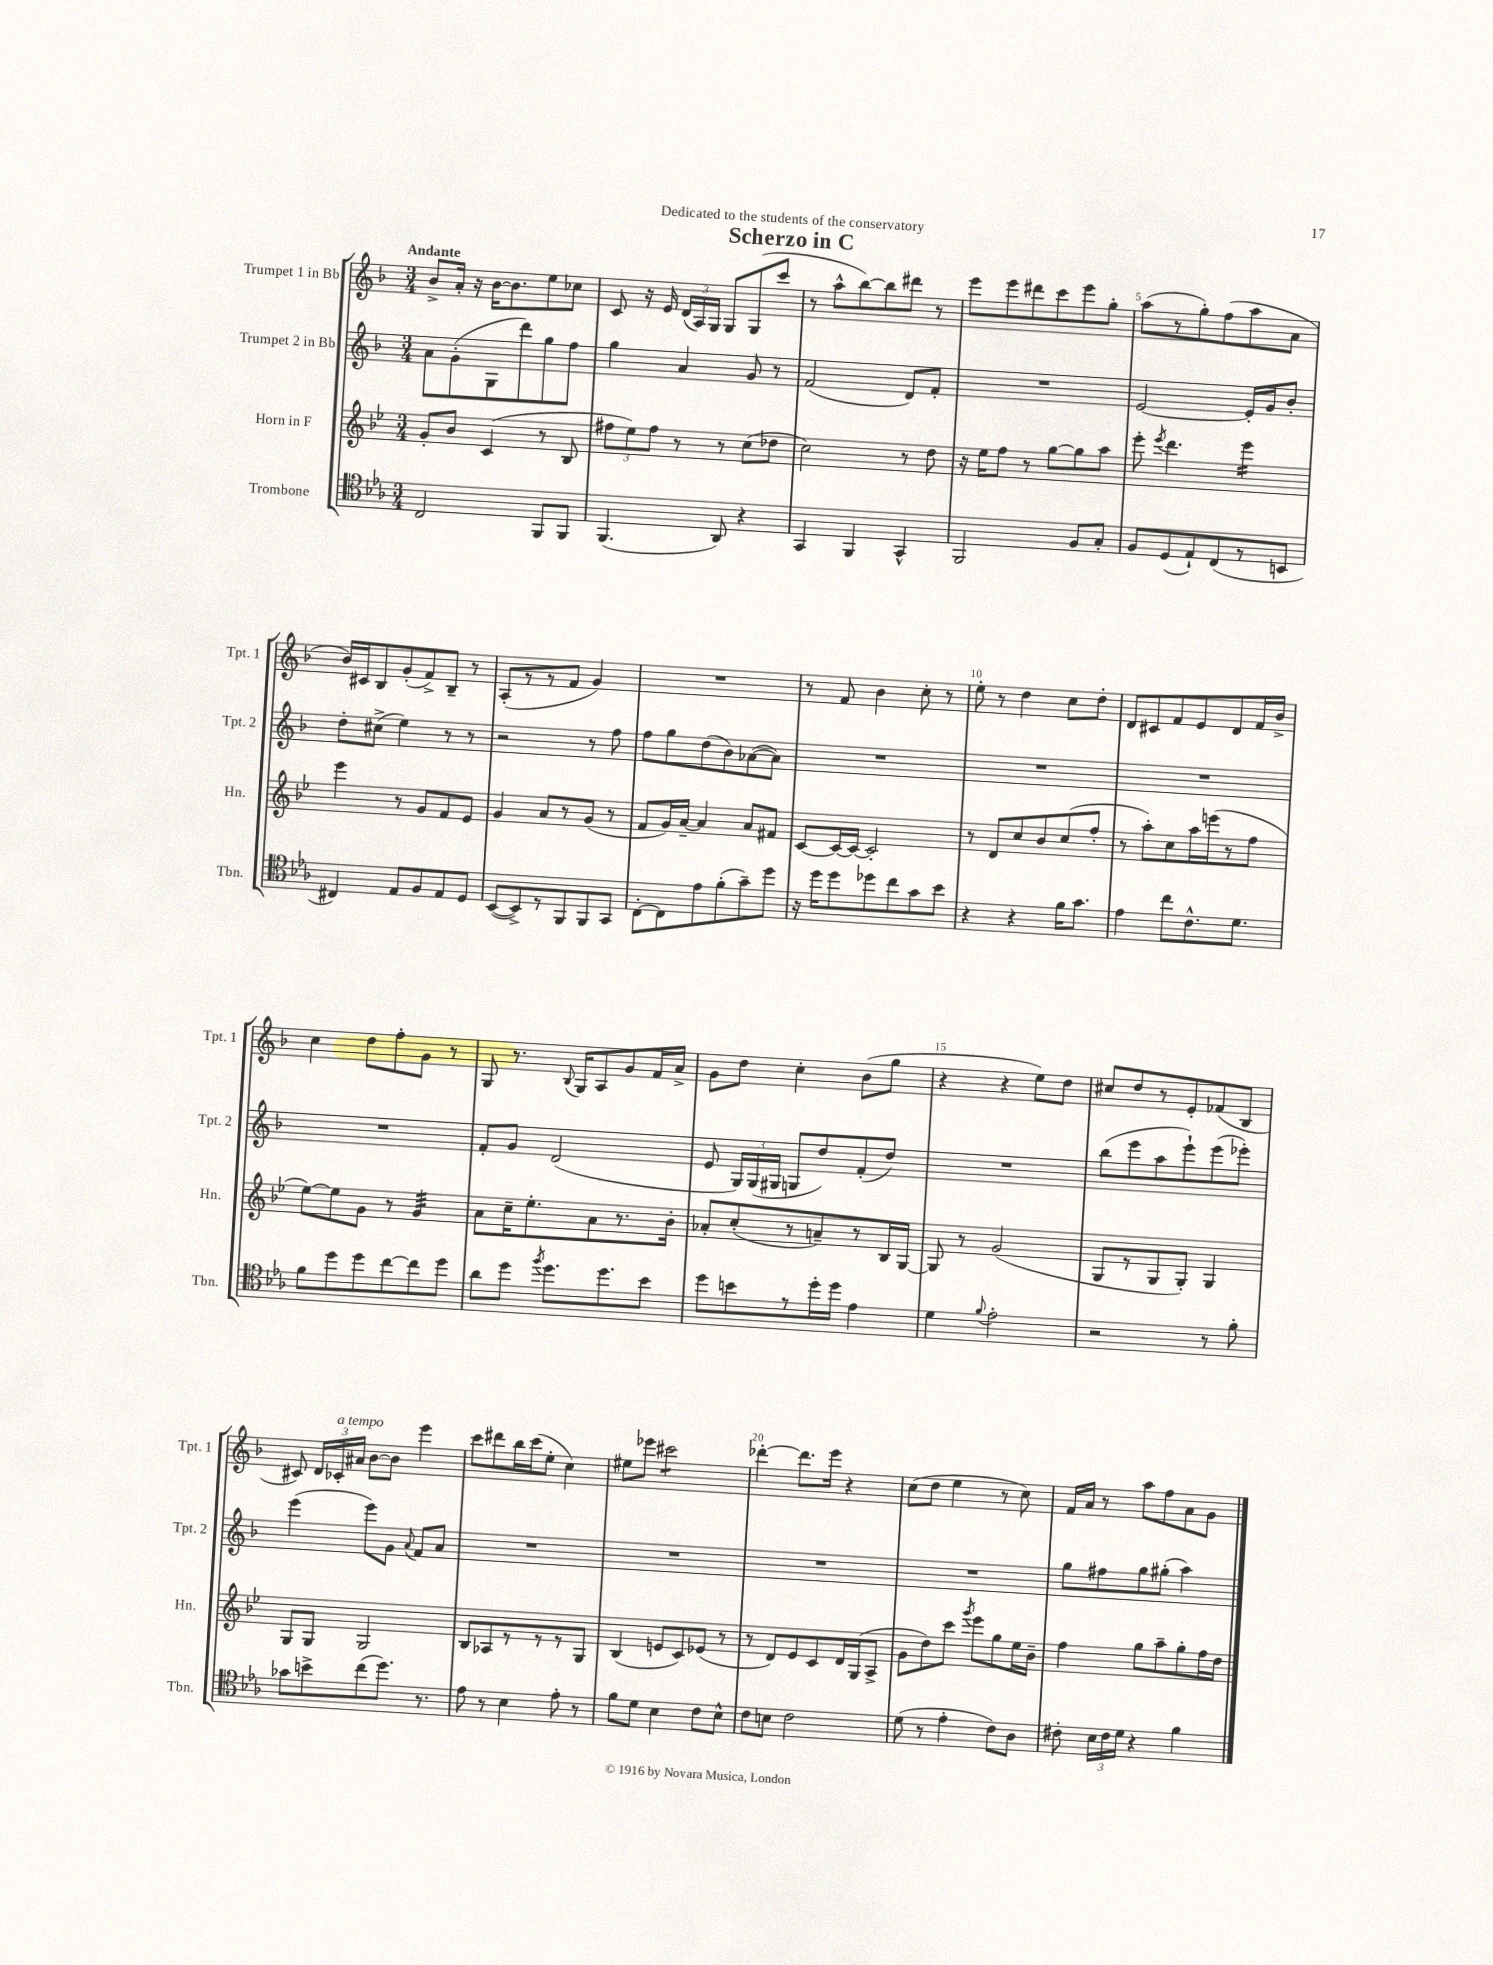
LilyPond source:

\header { title = "Scherzo in C" dedication = "Dedicated to the students of the conservatory" }
<<
\new StaffGroup <<
\new Staff = "s0" \with { instrumentName = "Trumpet 1 in Bb" shortInstrumentName = "Tpt. 1" } {
    \clef treble \key f \major \numericTimeSignature \time 3/4 \tempo "Andante"
    \autoBeamOff bes'8[-> a'16]-. r16 bes'16[~ bes'8. e''8 ces''8] |
    c'8 r16 e'16 \tuplet 3/2 { d'16[( a16) g16] } g8[ g8( c'''8] |
    r8 a''8[-^ bes''8~) bes''8 dis'''8] r8 |
    e'''8[ e'''8 dis'''8 c'''8 e'''8 g''8]-. |
    a''8[( r8 g''8-.) f''8( a''8 a'8] |
    bes'16[) cis'16 bes8 g'8-.( f'8->) bes8]-- r8 |
    a8[-.( r8 r8 f'8] g'4) |
    R2. |
    r8 f'8 bes'4 c''8-. r8 |
    e''8-. r8 d''4 c''8[ d''8]-. |
    d'8[ cis'8 f'8 e'8 d'8 f'16 bes'16]-> |
    c''4 d''8[ f''8-. g'8] r8 |
    g8 r8. \appoggiatura { bes8 } g16[ a8 g'8 f'16 a'16]-> |
    g'8[ d''8] c''4-. bes'8[( g''8] |
    r4 r4 e''8[) d''8] |
    cis''8[ d''8 r8 e'8-. fes'8( bes8] |
    cis'8) \tuplet 3/2 { d'16[ ces'16-.^\markup { \italic "a tempo" } ais'16] } bes'8[~ bes'8] e'''4 |
    c'''8[ dis'''8 bes''16 c'''16( e''8]-. c''4) |
    eis''8[ ees'''8] cis'''2:8 |
    des'''4~-. des'''8.[ e'''16] r4 |
    c''8[( d''8] e''4 r8 c''8) |
    f'16[ a'16] r8 a''8[ f''8 a'8 g'8] \bar "|." |
}
\new Staff = "s1" \with { instrumentName = "Trumpet 2 in Bb" shortInstrumentName = "Tpt. 2" } {
    \clef treble \key f \major \numericTimeSignature \time 3/4
    \autoBeamOff a'8[ g'8-.( g8 d'''8) g''8 f''8] |
    g''4 a'4 g'8 r8 |
    f'2( d'8[) f'8]-. |
    R2. |
    e'2~ e'16[-. g'16 bes'8]-. |
    d''8[-. cis''8]->( e''4) r8 r8 |
    r2 r8 f''8 |
    f''8[ g''8 d''8( bes'8) aes'8~( aes'8]) |
    R2. |
    R2. |
    R2. |
    R2. |
    f'8[-. g'8] d'2( |
    e'8 \tuplet 3/2 { g16[) g16( gis16] } g8[ d''8) f'8-.( d''8]) |
    R2. |
    bes''8[( e'''8 a''8 e'''8-!) e'''8( ees'''8]-.) |
    e'''4( e'''8[) g'8] \appoggiatura { a'8 } f'8[ a'8] |
    R2. |
    R2. |
    R2. |
    R2. |
    g''8[ fis''8 g''8 gis''8]-.( a''4) \bar "|." |
}
\new Staff = "s2" \with { instrumentName = "Horn in F" shortInstrumentName = "Hn." } {
    \clef treble \key bes \major \numericTimeSignature \time 3/4
    \autoBeamOff g'8[-. bes'8] c'4( r8 bes8 |
    \tuplet 3/2 { fis''8[ ees''8) fis''8] } r8 r8 c''8[( des''8] |
    c''2) r8 d''8 |
    r16 ees''16[ f''8] r8 g''8[~ g''8 a''8] |
    ees'''8-. \acciaccatura { ees'''8 } d'''4. ees'''4:16 |
    ees'''4 r8 g'8[ f'8 ees'8] |
    g'4 a'8[ r8 g'8]( r8 |
    f'8[ g'16) a'16]~-- a'4 a'8[ fis'8] |
    c'8[~ c'16~ c'16]~ c'2-. |
    r8 d'8[ c''8 bes'8 c''8( f''8]-. |
    r8 a''8[-.) c''8 a''16 e'''16( r8 f''8] |
    ees''8[~) ees''8 g'8] r8 g'4:32 |
    a'8[ c''16-- ees''8.-. a'8 r8. bes'16]-. |
    aes'8[-. c''8-.( r8 a'8--) r8 bes16 g16]~ |
    g8 r8 g'2( |
    g8[ r8 g8 g8]-.) g4 |
    g8[ g8] g2 |
    bes8[ aes8 r8 r8 r8 g8] |
    bes4( e'8[ c'8) ees'8]( r8 |
    r8 d'8[) ees'8 c'8 d'16 g16( a8]-> |
    g'8[ d''8) c'''8] \acciaccatura { g'''8 } ees'''8[ g''8 ees''16 bes'16]-- |
    f''4 g''8[ a''8-- g''8-. f''16 d''16] \bar "|." |
}
\new Staff = "s3" \with { instrumentName = "Trombone" shortInstrumentName = "Tbn." } {
    \clef tenor \key ees \major \numericTimeSignature \time 3/4
    \autoBeamOff c2 f,8[ f,8] |
    f,4.( aes,8) r4 |
    g,4 f,4 g,4-^ |
    f,2 f8[ g8]-. |
    f8[ d8( ees8-!) c8( r8 b,8] |
    cis4) ees8[ f8 ees8 d8] |
    bes,8[~( bes,8->) r8 f,8 f,8 g,8] |
    c8[~-. c8 ees'8 f'8-.( g'8--) d''8] |
    r16 d''16[ d''8 des''8 c''8 g'8 bes'8] |
    r4 r4 f'16[ g'8.] |
    ees'4 c''8[ c'8.-^ d'8.] |
    f'8[ d''8 d''8 c''8~ c''8 d''8] |
    aes'8[ d''8] \acciaccatura { f''8 } d''8.[ d''8. bes'8] |
    d''8[ b'8 r8 d''16-. d''16] ees'4 |
    d'4 \appoggiatura { f'8 } ees'2-. |
    r2 r8 f'8-. |
    ges'8[ b'8-> c''8( d''8.]) r8. |
    ees'8 r8 bes4 ees'8-. r8 |
    f'8[ d'8] bes4 c'8[ bes8]-^ |
    c'8[ b8] c'2 |
    d'8( r8 ees'4-. c'8[) aes8] |
    cis'8-. \tuplet 3/2 { bes16[ cis'16 d'16] } r4 f'4 \bar "|." |
}
>>
>>
\layout { \context { \Score \override BarNumber.break-visibility = ##(#f #t #t) barNumberVisibility = #(every-nth-bar-number-visible 5) } }
